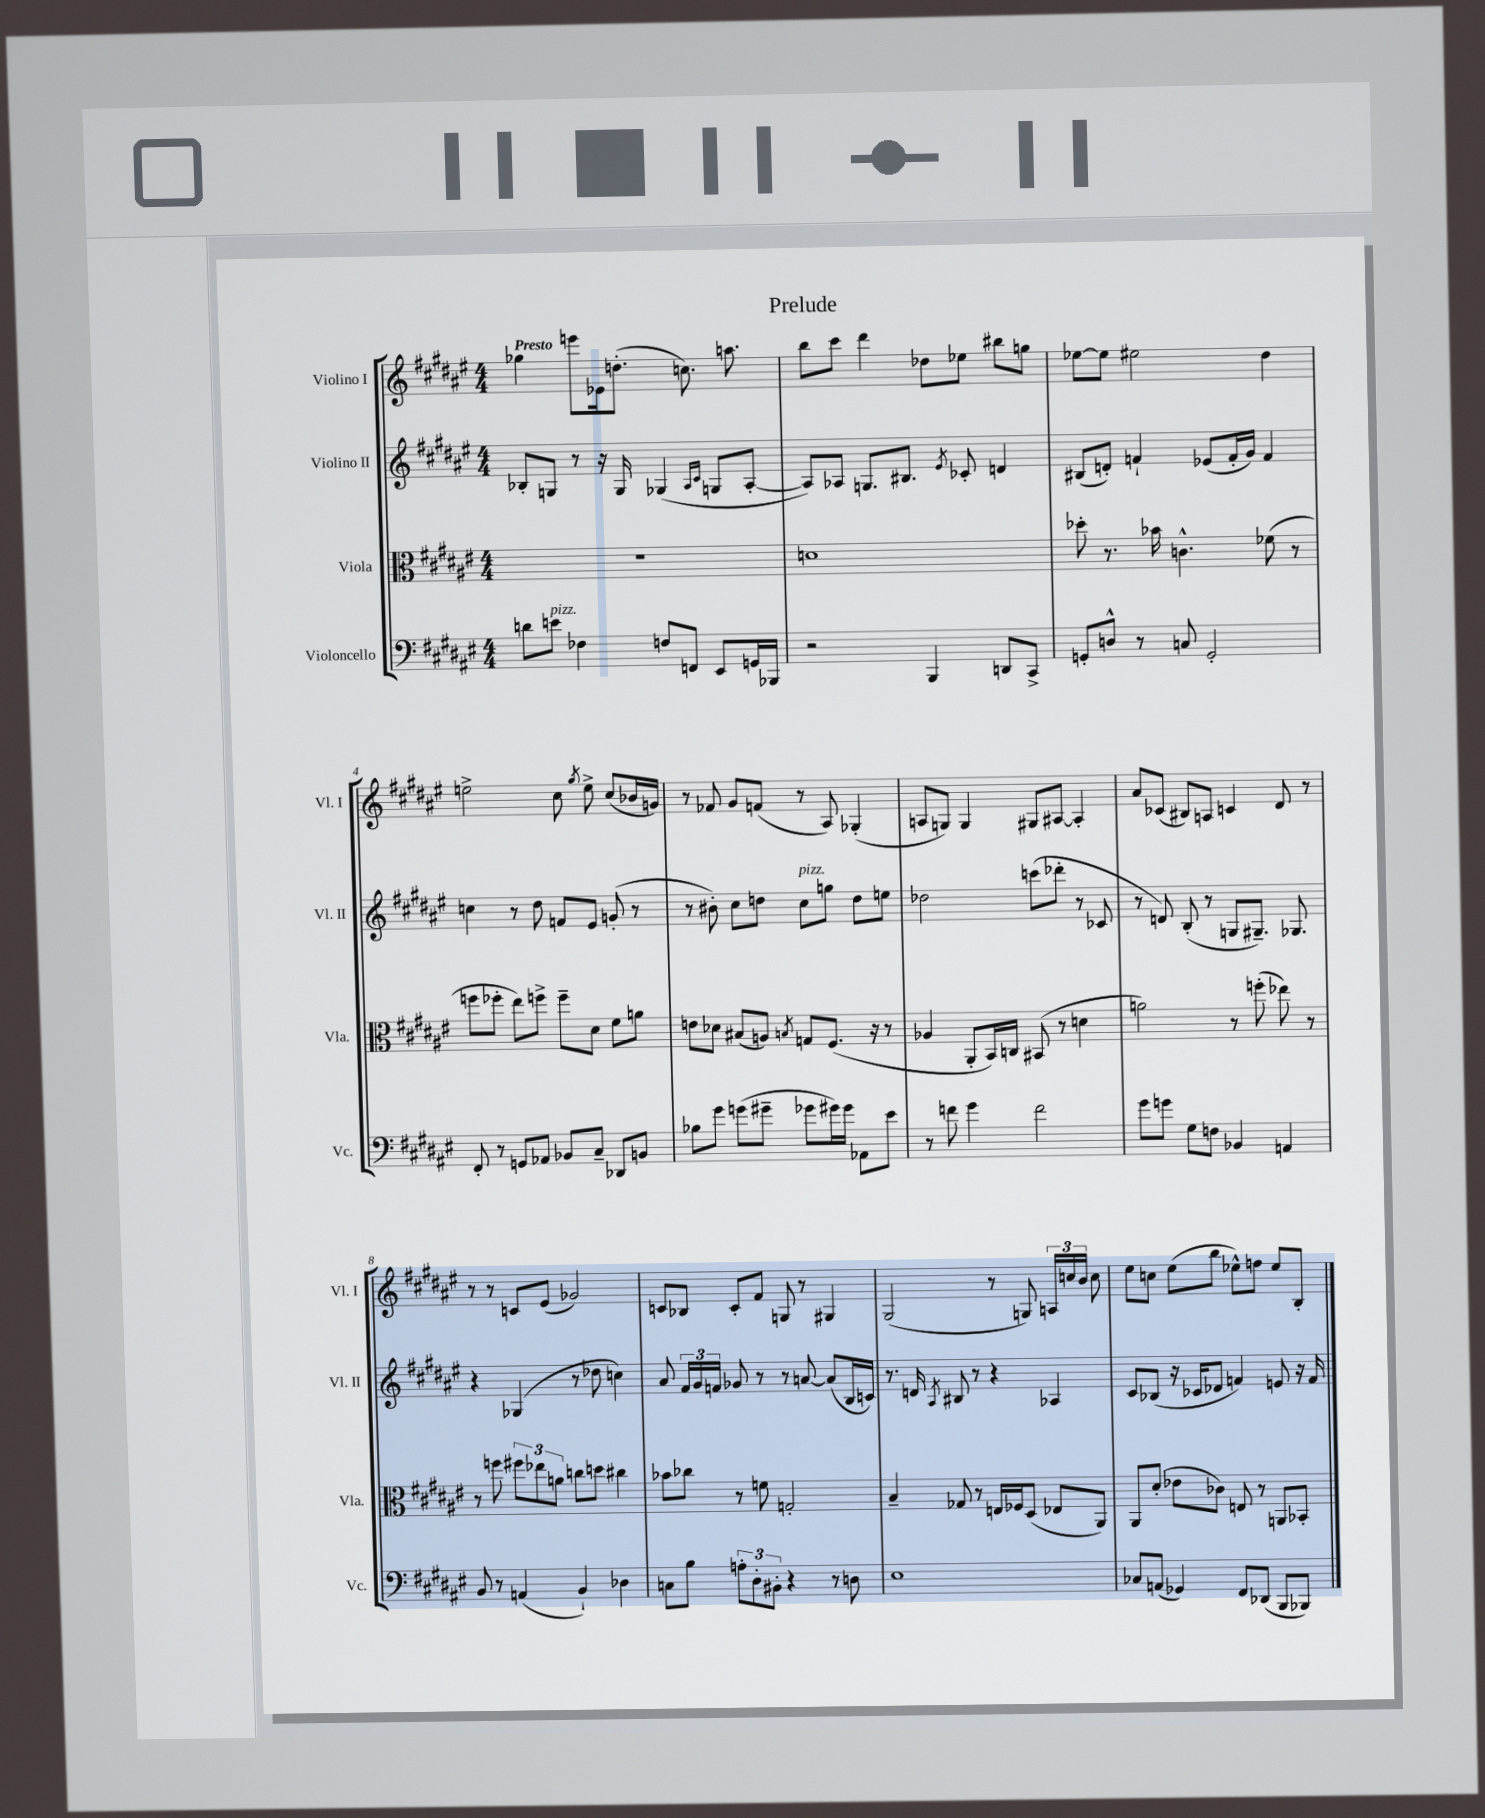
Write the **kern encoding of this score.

**kern	**kern	**kern	**kern
*part4	*part3	*part2	*part1
*staff4	*staff3	*staff2	*staff1
*I"Violoncello	*I"Viola	*I"Violino II	*I"Violino I
*I'Vc.	*I'Vla.	*I'Vl. II	*I'Vl. I
*clefF4	*clefC3	*clefG2	*clefG2
*k[f#c#g#d#a#e#]	*k[f#c#g#d#a#e#]	*k[f#c#g#d#a#e#]	*k[f#c#g#d#a#e#]
*M4/4	*M4/4	*M4/4	*M4/4
=1	=1	=1	=1
!	!	!	!LO:TX:a:B:t=Presto
8dn\L	1r	8B-X'/L	4gg-X\
!LO:TX:a:i:t=pizz.	!	!	!
8en\J	.	8Gn/J	.
4F-X\	.	8r	8eeen\L
.	.	16r	16e-X\k
.	.	16G/	(8.ddn'\J
8Fn/L	.	(4G-X/	.
8FFn/J	.	.	8.ccn\)
.	.	16qqA#/LL	.
.	.	16qqc#/JJ	.
8EE#/L	.	8Gn/L	.
.	.	.	8.aan\
16GGn/L	.	[8A#'/J	.
16BBB-X/JJ	.	.	.
=2	=2	=2	=2
2r	1dn	8A#/L])	8bb\L
.	.	8A-X/J	8ccc#\J
.	.	8.Gn/L	4ddd#\
.	.	8.B#X/J	.
4BBB/	.	.	8dd-X\L
.	.	8qe#/	.
.	.	8c-X'/	8ee-X\J
8DDn/L	.	4dn/	8bb#X\L
8CC#^/J	.	.	8ggn\J
=3	=3	=3	=3
8GGn'/L	8dd-X'\	(8B#X/L	[8ee-X\L
8Dn^^/J	8.r	8dn'/J)	8ee-\J]
8r	.	4fn`/	2ee#X\
.	16b-X\	.	.
8Cn/	4.cn^^\	.	.
2GG'/	.	(8e-X/L	.
.	.	16f'/L	.
.	.	16g#/JJ)	.
.	(8f-X\	4f/	4dd#\
.	8r	.	.
!!LO:LB:g=z
=4	=4	=4	=4
8FF#'/	8ffn\L	4ccn\	2een^\
8r	8ff-X'\J	.	.
8GGn/L	8ee#\L)	8r	.
8AA-X/J	8ffn^\J	8dd#\	.
8BB-X/L	8ff~\L	8fn/L	8cc#\
.	.	.	8qgg#/
8C#~/J	8d#\J	8e#/J	8ee^\
8DD-X/L	8f#\L	(8gn'/	(8cc#/L
8BBn/J	8an\J	8r	16b-X/L
.	.	.	16gn/JJ)
=5	=5	=5	=5
8B-X\L	8en\L	8r	8r
8g#\J	8d-X\J	8b#X'\)	8f-X/
(8gn\L	(8B#X/L	8cc#\L	8g#/L
8g#X~\J	8An/J)	8ddn\J	(8fn/J
.	8qBn/	.	.
!	!	!LO:TX:a:i:t=pizz.	!
8g-X\L	8Gn/L	8cc#\L	8r
16g#X\L)	(8.F#/J	8ggn\J	8A#/)
16g#\JJ	.	.	.
8AA-X\L	.	8dd\L	(4G-X'/
.	16r	.	.
8e#\J	8r	8een\J	.
=6	=6	=6	=6
8r	4A-X/	2dd-X\	8An/L
8fn\	.	.	8Gn/J)
4g#\	8AA#'/L	.	4G/
.	16BB/L)	.	.
.	16Cn/JJ	.	.
2f\	(8BB#X/	(8cccn\L	8G#X/L
.	8r	8ddd-X'\J	[8A#X/J
.	4dn\	8r	4A#'/]
.	.	8c-X/	.
=7	=7	=7	=7
8g#\L	2an\)	8r	8a#/L
8gn\J	.	8dn/)	(8c-X/J
8G#\L	.	(8B'/	8B#X/L)
8Fn\J	.	8r	8An/J
4BB-X/	8r	8Gn/L	4cn/
.	(8ffn'\	8.G#X~/J)	.
4AAn/	8ee-X\)	.	8d#/
.	.	8.G-X/	.
.	8r	.	8r
!!LO:LB:g=z
=8	=8	=8	=8
8BB/	8r	4r	8r
8r	8ffn\	.	8r
(4AAn/	12ff#X\L	(4G-X/	8cn/L
.	12ee-X\	.	.
.	.	.	(8e#/J
.	12an\J	.	.
4BB`/)	8ccn\L	8r	2g-X/)
.	8ddn\J	8dd-X\	.
4D-X\	4cc#X\	4ccn\)	.
=9	=9	=9	=9
8Cn\L	8b-X\L	8a#/	8cn/L
8B\J	8cc-X\J	24f#/LL	8B-X/J
.	.	24g#/	.
.	.	24fn/JJ	.
12An'\L	8r	8g-X/	8c'/L
12D#'\	.	.	.
.	8fn\	8r	8f#/J
12BB#X'\J	.	.	.
4r	2Gn'/	8r	8Gn/
.	.	[8an/	8r
8r	.	(8a/L]	4G#X/
8Dn\	.	16B/L	.
.	.	16cn/JJ)	.
=10	=10	=10	=10
1E#	4B~/	8.r	(2G#/
.	.	16dn/	.
.	.	8qA#/	.
.	8G-X/	8B#X/	.
.	8r	8r	.
.	16En/LL	4r	8r
.	16F-X/J	.	.
.	(8D#/J	.	8Gn/)
.	8E-X/L	4A-X/	24An/LL
.	.	.	24ccn/
.	.	.	24b/JJ
.	8AA#/J)	.	8cc\
=11	=11	=11	=11
8C-X/L	8AA#/L	8c#/L	8ee#\L
(8AAn/J	(8d#'/J	(8B-X/J	8ccn\J
4GG-X/)	8e-X\L	16r	(8ee#\L
.	.	16c-X/KL	.
.	8c-X\J)	8d-X/J	8bb\J
8FF#/L	8En/	4fn/)	8ee-X^^\L)
(8DD-X/J	8r	.	8ffn\J
8BBB/L	8AAn/L	8en/	8ee-/L
8BBB-X/J)	8BB-X'/J	16r	8B'/J
.	.	16f/	.
==	==	==	==
*-	*-	*-	*-
